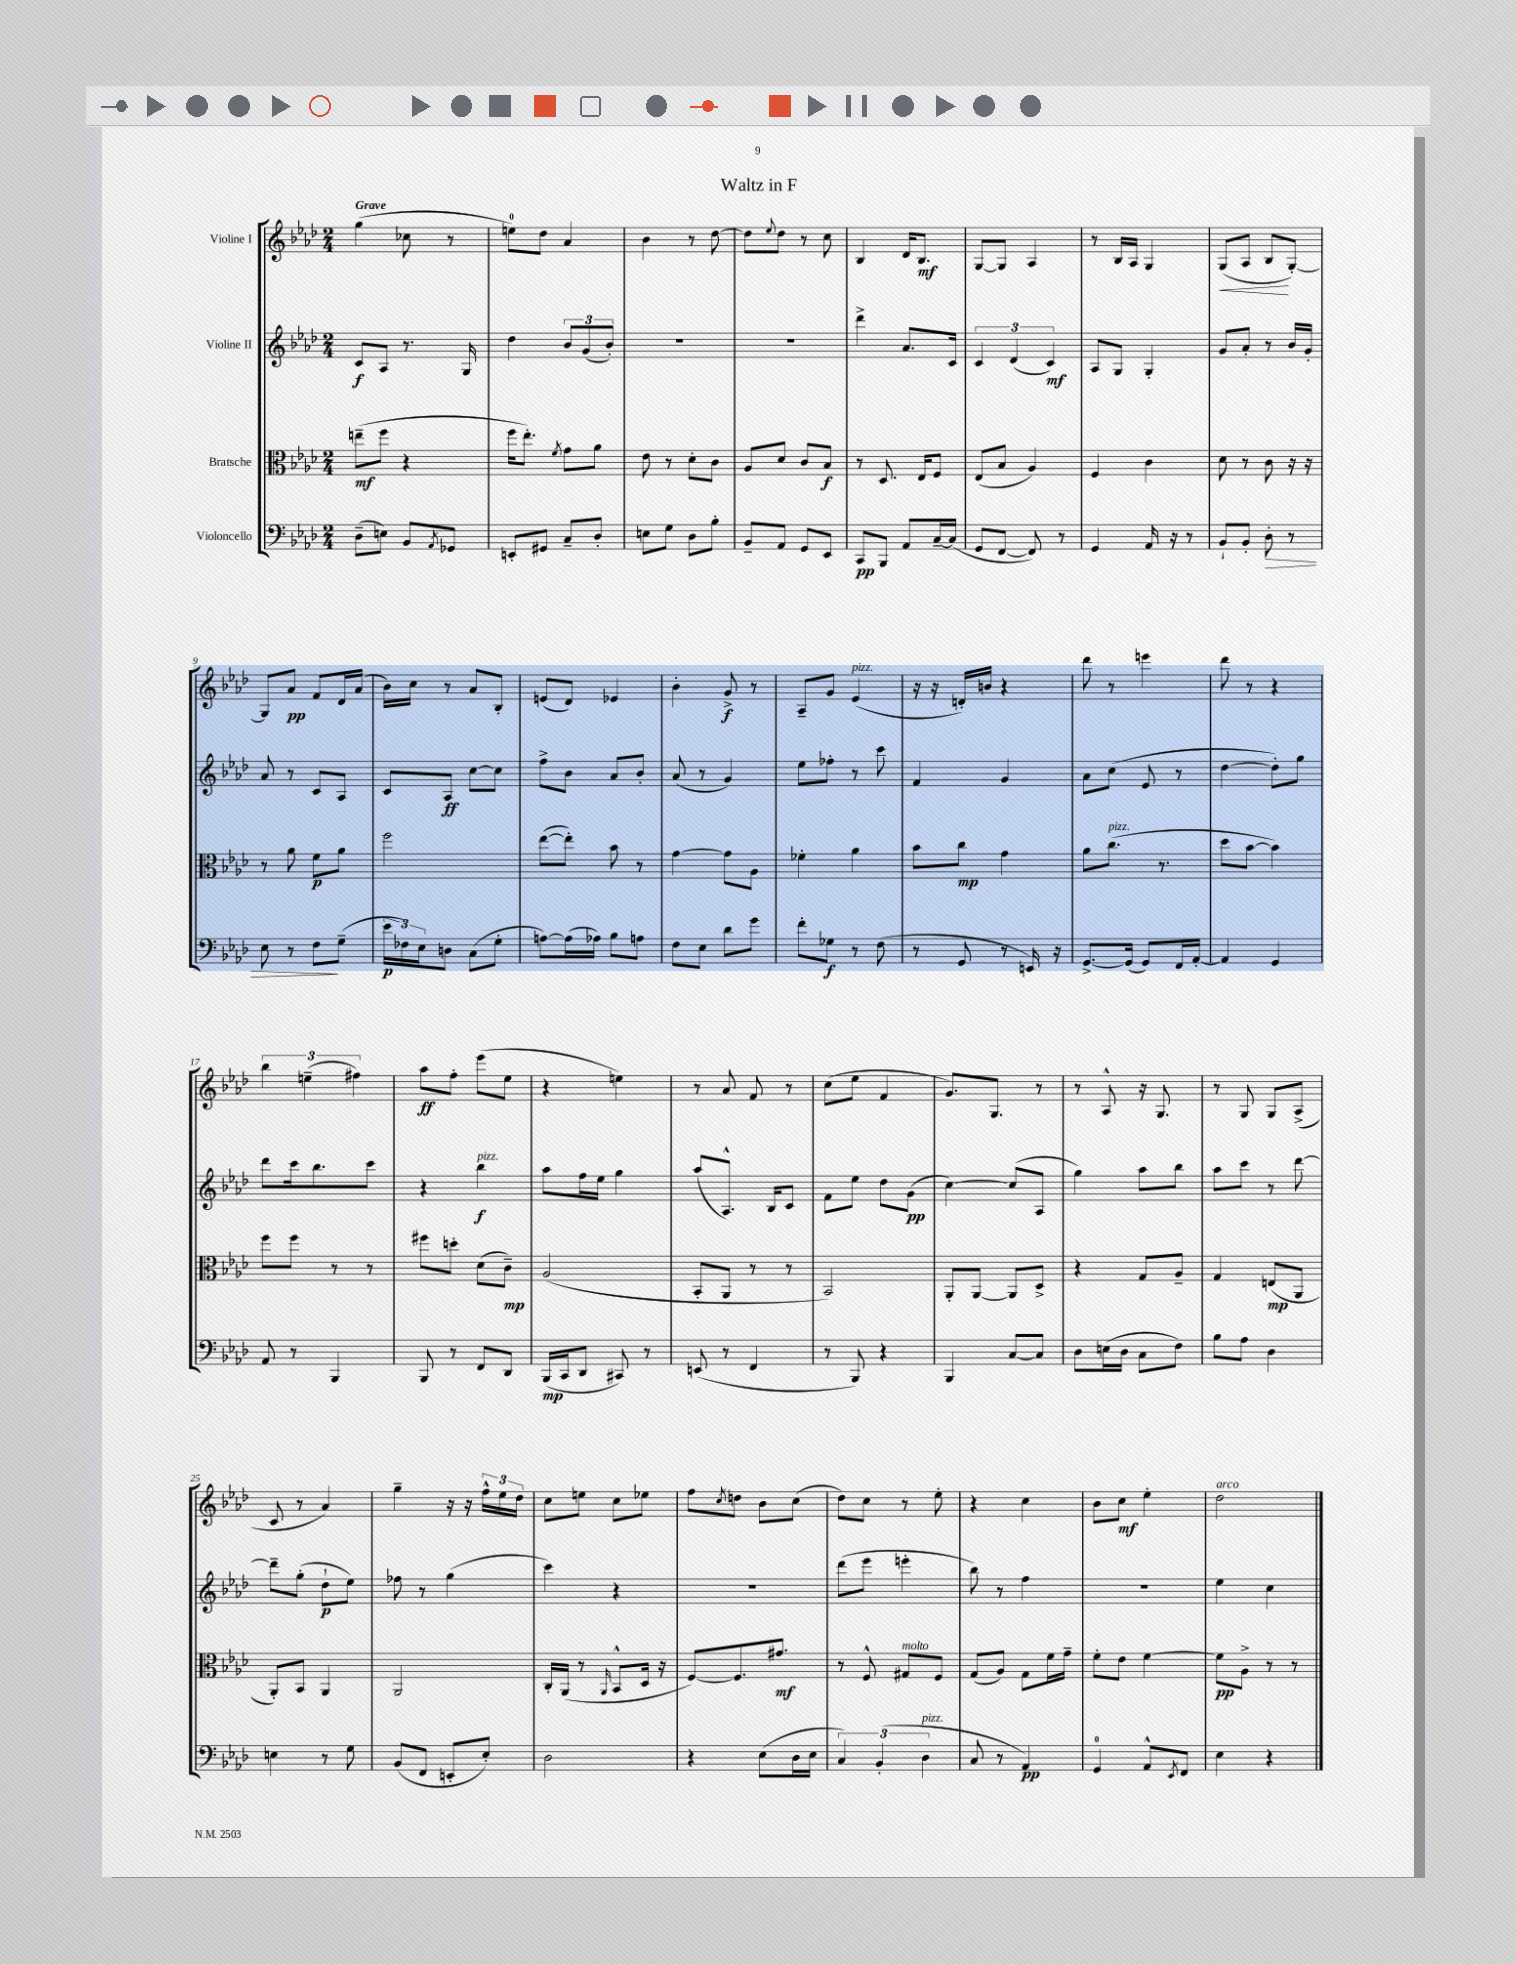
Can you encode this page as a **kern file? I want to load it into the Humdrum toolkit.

**kern	**dynam	**kern	**dynam	**kern	**dynam	**kern	**dynam
*part4	*part4	*part3	*part3	*part2	*part2	*part1	*part1
*staff4	*staff4	*staff3	*staff3	*staff2	*staff2	*staff1	*staff1
*I"Violoncello	*	*I"Bratsche	*	*I"Violine II	*	*I"Violine I	*
*clefF4	*	*clefC3	*	*clefG2	*	*clefG2	*
*k[b-e-a-d-]	*	*k[b-e-a-d-]	*	*k[b-e-a-d-]	*	*k[b-e-a-d-]	*
*M2/4	*	*M2/4	*	*M2/4	*	*M2/4	*
=1	=1	=1	=1	=1	=1	=1	=1
!	!	!	!	!	!	!LO:TX:a:B:t=Grave	!
(8D-~\L	.	(8een~\L	mf	8c/L	f	(4gg\	.
8En\J)	.	8ff\J	.	8A-/J	.	.	.
8BB-/L	.	4r	.	8.r	.	8cc-X\	.
8qAA-/	.	.	.	.	.	.	.
8GG-X/J	.	.	.	.	.	8r	.
.	.	.	.	16G/	.	.	.
=2	=2	=2	=2	=2	=2	=2	=2
8EEn'/L	.	16ff\KL	.	4dd-\	.	8een\L)	.
.	.	8.ee-'\J)	.	.	.	.	.
8GG#X/J	.	.	.	.	.	8dd-\J	.
.	.	8qf/	.	.	.	.	.
8C~/L	.	8g\L	.	12b-/L	.	4a-/	.
.	.	.	.	(12g/	.	.	.
8D-'/J	.	8a-\J	.	.	.	.	.
.	.	.	.	12b-'/J)	.	.	.
=3	=3	=3	=3	=3	=3	=3	=3
8En\L	.	8e-\	.	2r	.	4b-\	.
8G\J	.	8r	.	.	.	.	.
8D-\L	.	8d-'\L	.	.	.	8r	.
8B-'\J	.	8c\J	.	.	.	[8dd-\	.
=4	=4	=4	=4	=4	=4	=4	=4
8BB-~/L	.	8A-/L	.	2r	.	8dd-\L]	.
.	.	.	.	.	.	8qqee-/	.
8AA-/J	.	8d-/J	.	.	.	8dd-\J	.
8GG/L	.	8c/L	.	.	.	8r	.
8EE-/J	.	8B-/J	f	.	.	8cc\	.
=5	=5	=5	=5	=5	=5	=5	=5
8CC/L	pp	8r	.	4ddd-^\	.	4B-/	.
8BBB-/J	.	8.D-/	.	.	.	.	.
8AA-/L	.	.	.	8.a-/L	.	16d-/KL	.
.	.	16E-/KL	.	.	.	8.B-/J	mf
[16C~/L	.	8F/J	.	.	.	.	.
(16C/JJ]	.	.	.	16c/Jk	.	.	.
=6	=6	=6	=6	=6	=6	=6	=6
8GG/L	.	(8E-/L	.	6c/	.	[8G/L	.
[8FF/J	.	8B-/J	.	.	.	8G/J]	.
.	.	.	.	(6d-/	.	.	.
8FF/])	.	4A-/)	.	.	.	4A-/	.
.	.	.	.	6c/)	mf	.	.
8r	.	.	.	.	.	.	.
=7	=7	=7	=7	=7	=7	=7	=7
4GG/	.	4F/	.	8A-/L	.	8r	.
.	.	.	.	8G/J	.	16B-/LL	.
.	.	.	.	.	.	16A-/JJ	.
16AA-/	.	4c\	.	4G'/	.	4G/	.
16r	.	.	.	.	.	.	.
8r	.	.	.	.	.	.	.
=8	=8	=8	=8	=8	=8	=8	=8
!	!	!	!	!	!	!	!LO:HP:b
8BB-`/L	.	8d-\	.	8g/L	.	(8G/L	<
8BB-'/J	.	8r	.	8a-'/J	.	8A-/J	.
!	!LO:HP:b	!	!	!	!	!	!
8D-'\	>	8c\	.	8r	.	8B-/L	.
8r	.	16r	.	16b-/LL	.	[8G'/J)	[
.	.	16r	.	16g'/JJ	.	.	.
!!LO:LB:g=z
=9	=9	=9	=9	=9	=9	=9	=9
8E-\	.	8r	.	8a-/	.	8G/L]	.
8r	.	8a-\	.	8r	.	8a-/J	pp
8F\L	.	8f\L	p	8c/L	.	8f/L	.
(8G~\J	]	8a-\J	.	8A-/J	.	16d-/L	.
.	.	.	.	.	.	(16a-/JJ	.
=10	=10	=10	=10	=10	=10	=10	=10
24e-\LL	p	2ff\	.	8c/L	.	16b-\LL)	.
24F-X\)	.	.	.	.	.	.	.
.	.	.	.	.	.	16cc\JJ	.
24E-\J	.	.	.	.	.	.	.
8Dn\J	.	.	.	8A-/J	ff	8r	.
(8C\L	.	.	.	[8cc\L	.	8a-/L	.
8G'\J	.	.	.	8cc\J]	.	8B-'/J	.
=11	=11	=11	=11	=11	=11	=11	=11
[8An\L)	.	([8ee-\L	.	8ff^\L	.	(8en/L	.
(16A\L]	.	8ee-'\J])	.	8b-\J	.	8d-/J)	.
16A-X\JJ)	.	.	.	.	.	.	.
8B-\L	.	8b-\	.	8a-/L	.	4e-X/	.
8An\J	.	8r	.	8b-'/J	.	.	.
=12	=12	=12	=12	=12	=12	=12	=12
8F\L	.	[4g\	.	(8a-/	.	4b-'\	.
8E-\J	.	.	.	8r	.	.	.
8d-\L	.	8g\L]	.	4g/)	.	8g^/	f
8g\J	.	8A-\J	.	.	.	8r	.
=13	=13	=13	=13	=13	=13	=13	=13
8f'\L	.	4f-X'\	.	8ee-\L	.	8A-~/L	.
8G-X\J	f	.	.	8ff-X'\J	.	8g/J	.
!	!	!	!	!	!	!LO:TX:a:i:t=pizz.	!
8r	.	4a-\	.	8r	.	(4e-/	.
(8F\	.	.	.	8ccc\	.	.	.
=14	=14	=14	=14	=14	=14	=14	=14
8r	.	8b-\L	.	4f/	.	16r	.
.	.	.	.	.	.	16r	.
8GG/	.	8cc\J	mp	.	.	16dn'/LL)	.
.	.	.	.	.	.	16bn/JJ	.
8r	.	4g\	.	4g/	.	4r	.
16EEn/)	.	.	.	.	.	.	.
16r	.	.	.	.	.	.	.
=15	=15	=15	=15	=15	=15	=15	=15
[8.GG^/L	.	8a-\L	.	8a-\L	.	8ddd-\	.
!	!	!LO:TX:a:i:t=pizz.	!	!	!	!	!
.	.	(8.cc\J	.	(8cc\J	.	8r	.
(16GG/Jk]	.	.	.	.	.	.	.
8GG/L)	.	.	.	8e-/	.	4eeen\	.
.	.	8.r	.	.	.	.	.
16FF/L	.	.	.	8r	.	.	.
[16AA-'/JJ	.	.	.	.	.	.	.
=16	=16	=16	=16	=16	=16	=16	=16
4AA-/]	.	8dd-\L	.	[4dd-\	.	8ddd-\	.
.	.	[8b-\J	.	.	.	8r	.
4GG/	.	4b-\])	.	8dd-'\L])	.	4r	.
.	.	.	.	8gg\J	.	.	.
!!LO:LB:g=z
=17	=17	=17	=17	=17	=17	=17	=17
8AA-/	.	8ff\L	.	8ddd-\L	.	6bb-\	.
8r	.	8ff\J	.	16ccc\k	.	.	.
.	.	.	.	.	.	(6een~\	.
.	.	.	.	8.bb-\	.	.	.
4BBB-/	.	8r	.	.	.	.	.
.	.	.	.	.	.	6ff#X\)	.
.	.	8r	.	8ccc\J	.	.	.
=18	=18	=18	=18	=18	=18	=18	=18
8BBB-/	.	8ff#X\L	.	4r	.	8aa-\L	ff
8r	.	8ddn'\J	.	.	.	8ff'\J	.
!	!	!	!	!LO:TX:a:i:t=pizz.	!	!	!
8FF/L	.	(8d-\L	.	4bb-\	f	(8eee-\L	.
8DD-/J	.	8c~\J)	mp	.	.	8ee-\J	.
=19	=19	=19	=19	=19	=19	=19	=19
(16BBB-/LL	mp	(2A-/	.	8aa-\L	.	4r	.
16CC/J	.	.	.	.	.	.	.
8DD-/J	.	.	.	16ff\L	.	.	.
.	.	.	.	16ee-\JJ	.	.	.
8CC#X/)	.	.	.	4gg\	.	4een\)	.
8r	.	.	.	.	.	.	.
=20	=20	=20	=20	=20	=20	=20	=20
(8EEn/	.	8BB-'/L	.	(8aa-/L	.	8r	.
8r	.	8AA-/J	.	8.A-^^/J)	.	8a-/	.
4FF/	.	8r	.	.	.	8f/	.
.	.	.	.	16B-/KL	.	.	.
.	.	8r	.	8c/J	.	8r	.
=21	=21	=21	=21	=21	=21	=21	=21
8r	.	2BB-/)	.	8f\L	.	(8cc\L	.
8BBB-/)	.	.	.	8ee-\J	.	8ee-\J	.
4r	.	.	.	8dd-\L	.	4f/	.
.	.	.	.	(8g\J	pp	.	.
=22	=22	=22	=22	=22	=22	=22	=22
4BBB-/	.	8AA-'/L	.	[4cc\)	.	8.g/L)	.
.	.	[8AA-/J	.	.	.	.	.
.	.	.	.	.	.	8.G/J	.
[8C/L	.	8AA-/L]	.	(8cc/L]	.	.	.
8C/J]	.	8D-^/J	.	8A-/J	.	8r	.
=23	=23	=23	=23	=23	=23	=23	=23
8D-\L	.	4r	.	4gg\)	.	8r	.
(16En\L	.	.	.	.	.	8A-^^/	.
16D-\JJ	.	.	.	.	.	.	.
8C\L	.	8G/L	.	8aa-\L	.	16r	.
.	.	.	.	.	.	8.G/	.
8F\J)	.	8A-~/J	.	8bb-\J	.	.	.
=24	=24	=24	=24	=24	=24	=24	=24
8B-\L	.	4G/	.	8aa-\L	.	8r	.
8A-\J	.	.	.	8ccc\J	.	8G/	.
4D-\	.	(8En/L	mp	8r	.	8G/L	.
.	.	8AA-/J	.	[8ddd-\	.	(8A-^/J	.
!!LO:LB:g=z
=25	=25	=25	=25	=25	=25	=25	=25
4En\	.	8AA-'/L)	.	8ddd-~\L]	.	8c/	.
.	.	8BB-/J	.	(8gg'\J	.	8r	.
8r	.	4AA-/	.	8dd-`\L	p	4a-/)	.
8G\	.	.	.	8ee-\J)	.	.	.
=26	=26	=26	=26	=26	=26	=26	=26
(8BB-/L	.	2AA-/	.	8ff-X\	.	4gg~\	.
8FF/J	.	.	.	8r	.	.	.
8EEn'/L	.	.	.	(4gg\	.	16r	.
.	.	.	.	.	.	16r	.
8E-'/J)	.	.	.	.	.	24ff^^\LL	.
.	.	.	.	.	.	24ee-\	.
.	.	.	.	.	.	24dd-\JJ	.
=27	=27	=27	=27	=27	=27	=27	=27
2D-\	.	16C'/LL	.	4ccc\)	.	8cc\L	.
.	.	(16AA-/JJ	.	.	.	.	.
.	.	8r	.	.	.	8een\J	.
.	.	16qqAA-/	.	.	.	.	.
.	.	8BB-^^/L	.	4r	.	8cc\L	.
.	.	16D-/Jk	.	.	.	8ee-X\J	.
.	.	16r	.	.	.	.	.
=28	=28	=28	=28	=28	=28	=28	=28
4r	.	[8F/L)	.	2r	.	8ff\L	.
.	.	.	.	.	.	8qcc/	.
.	.	8.F/]	.	.	.	8ddn\J	.
(8E-\L	.	.	.	.	.	8b-\L	.
.	.	8.g#X/J	mf	.	.	.	.
16D-\L	.	.	.	.	.	(8cc\J	.
16E-\JJ	.	.	.	.	.	.	.
=29	=29	=29	=29	=29	=29	=29	=29
6C/)	.	8r	.	(8ddd-\L	.	8dd-\L)	.
.	.	8F^^/	.	8eee-\J	.	8cc\J	.
(6BB-'/	.	.	.	.	.	.	.
!	!	!LO:TX:a:i:t=molto	!	!	!	!	!
.	.	8G#X/L	.	4eeen'\	.	8r	.
!LO:TX:a:i:t=pizz.	!	!	!	!	!	!	!
6D-\	.	.	.	.	.	.	.
.	.	8F/J	.	.	.	8ee-'\	.
=30	=30	=30	=30	=30	=30	=30	=30
8C/	.	(8G/L	.	8bb-\)	.	4r	.
8r	.	8A-/J)	.	8r	.	.	.
4AA-/)	pp	8G\L	.	4ff\	.	4cc\	.
.	.	16f\L	.	.	.	.	.
.	.	16g~\JJ	.	.	.	.	.
=31	=31	=31	=31	=31	=31	=31	=31
4GG/	.	8f'\L	.	2r	.	8b-\L	.
.	.	8e-\J	.	.	.	8cc\J	mf
8AA-^^/L	.	[4f\	.	.	.	4ee-'\	.
8qEE-/	.	.	.	.	.	.	.
8FF/J	.	.	.	.	.	.	.
=32	=32	=32	=32	=32	=32	=32	=32
!	!	!	!	!	!	!LO:TX:a:i:t=arco	!
4E-\	.	8f\L]	pp	4ee-\	.	2dd-\	.
.	.	8A-^\J	.	.	.	.	.
4r	.	8r	.	4cc\	.	.	.
.	.	8r	.	.	.	.	.
==	==	==	==	==	==	==	==
*-	*-	*-	*-	*-	*-	*-	*-
